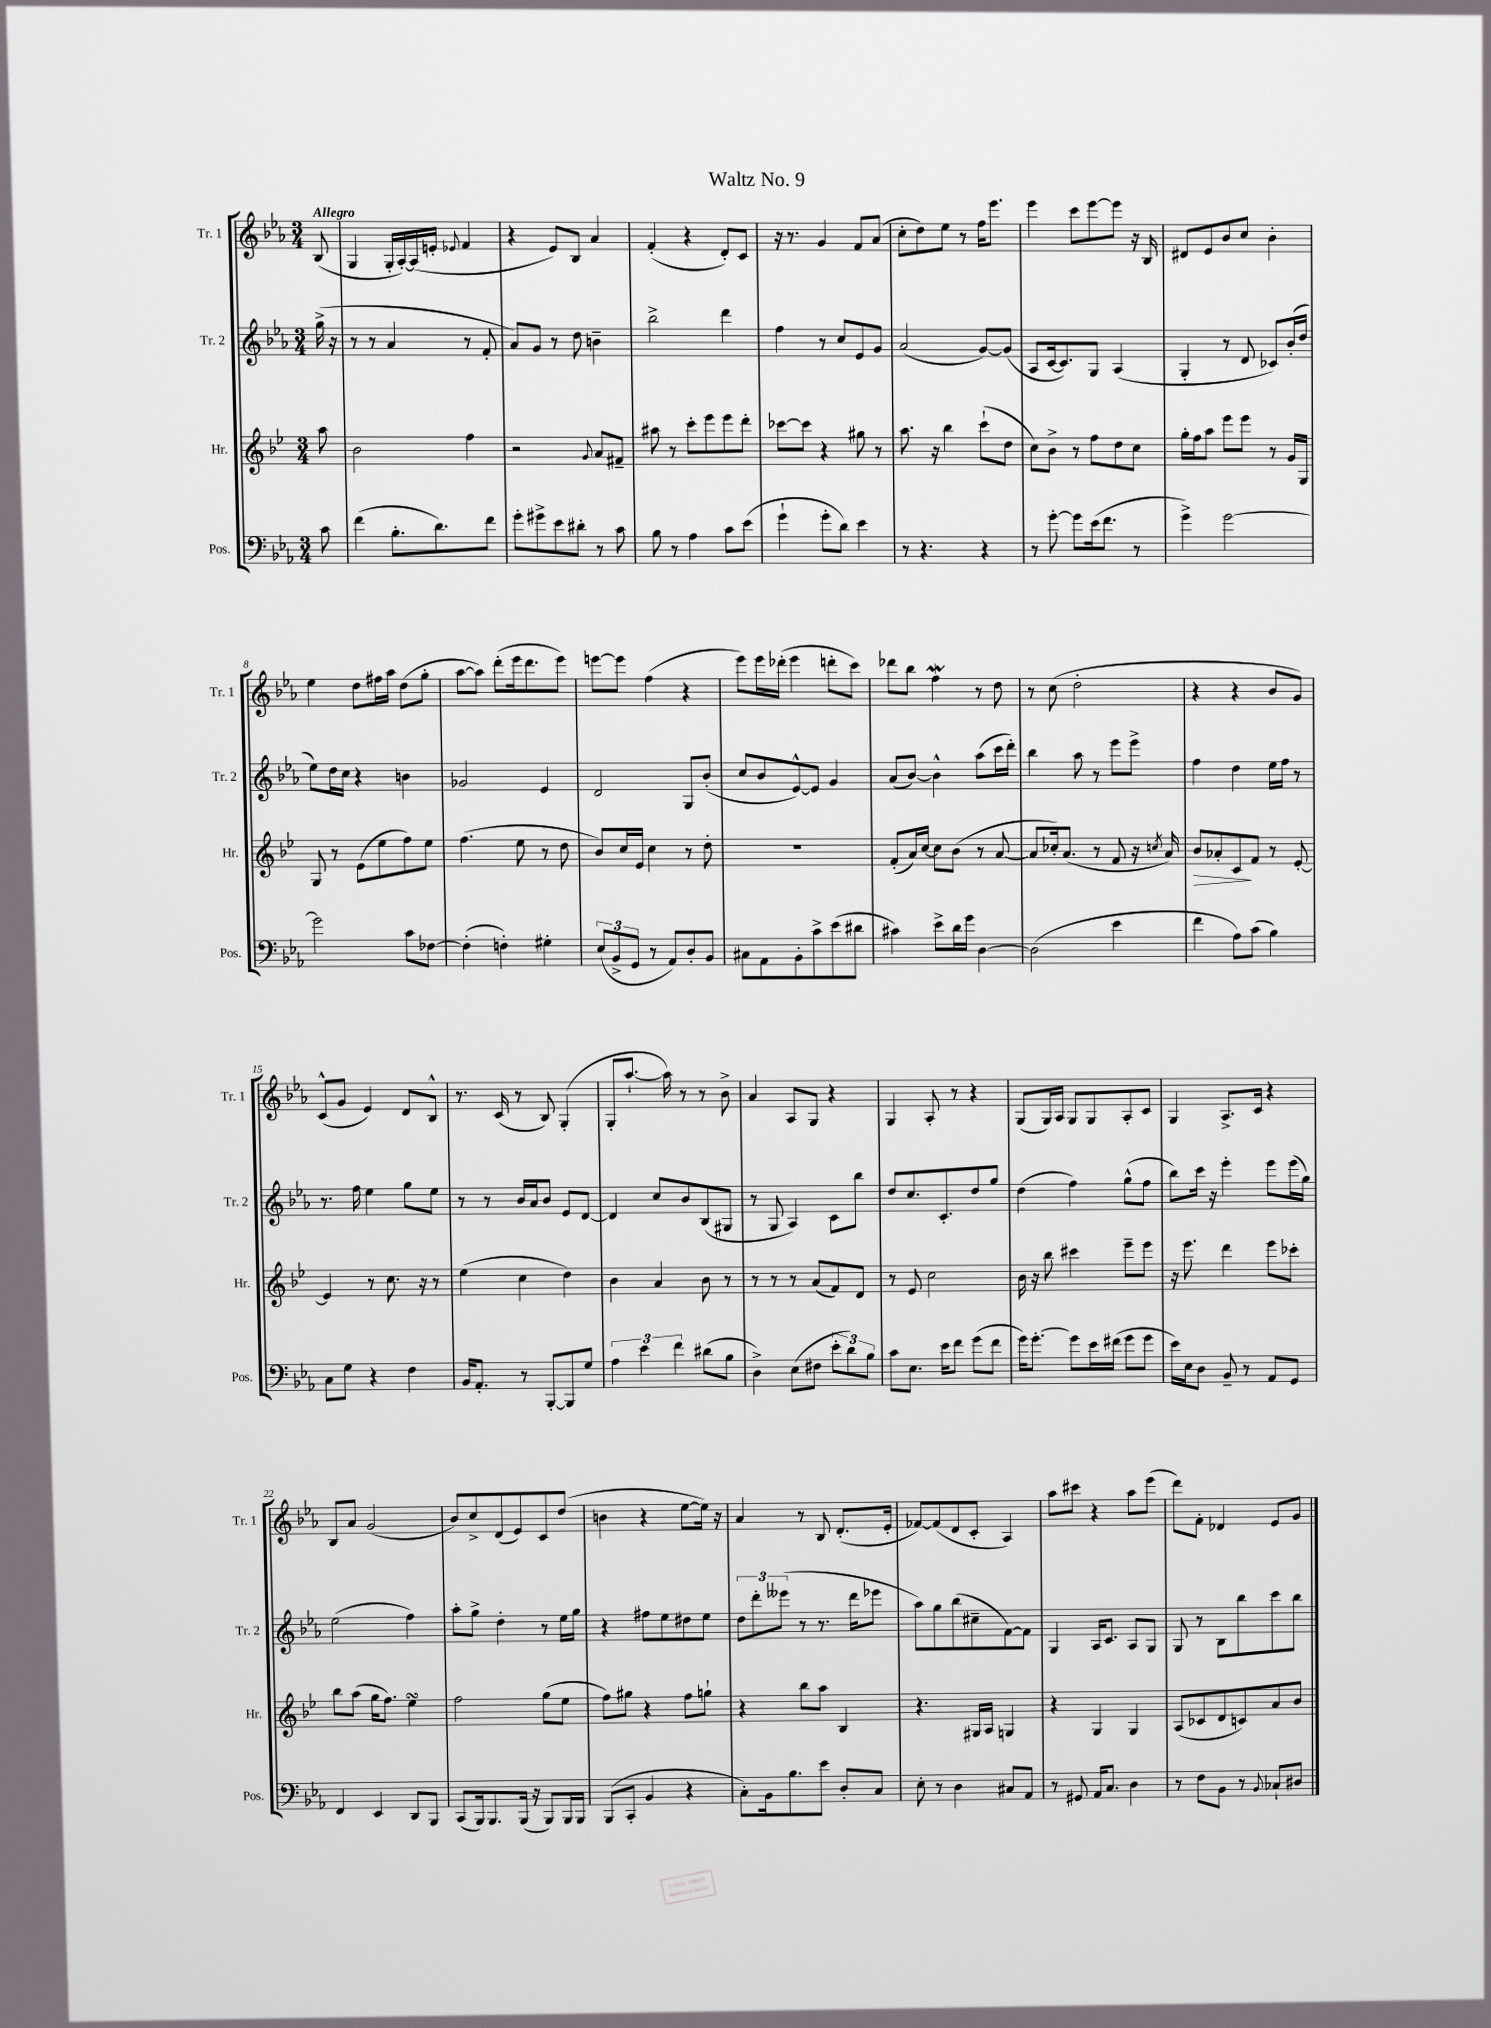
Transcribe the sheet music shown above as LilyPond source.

\header { title = "Waltz No. 9" }
<<
\new StaffGroup <<
\new Staff = "s0" \with { instrumentName = "Tr. 1" shortInstrumentName = "Tr. 1" } {
    \clef treble \key ees \major \numericTimeSignature \time 3/4 \partial 8 \tempo "Allegro"
    bes8( |
    g4 g16-. aes16~-.) aes16( e'16-. \appoggiatura { ees'8 } f'4 |
    r4 ees'8) bes8 aes'4 |
    f'4-.( r4 d'8-.) c'8 |
    r16 r8. g'4 f'8 aes'8( |
    c''8-. d''8) ees''8 r8 f''16 ees'''8. |
    ees'''4 c'''8 ees'''8~ ees'''8 r16 bes16 |
    dis'8 ees'8 bes'8 c''8 bes'4-. |
    ees''4 d''8 fis''16 aes''16 d''8( g''8-. |
    aes''8~ aes''8) d'''8-.( ees'''16 d'''8. ees'''8) |
    e'''8~ e'''8 f''4( r4 |
    ees'''8) ees'''16 des'''16-.( ees'''4 d'''8-. c'''8) |
    des'''8 bes''8 f''4\mordent r8 d''8 |
    r8 c''8( d''2-. |
    r4 r4 bes'8 g'8) |
    c'8-^( g'8 ees'4) d'8 bes8-^ |
    r8. c'16( r8 bes8) g4-.( |
    g8-. aes''8.~-! aes''16) r8 r8 bes'8-> |
    aes'4 aes8 g8 r4 |
    g4 aes8-. r8 r4 |
    g8( g16) aes16 g8 g8 aes8-. c'8 |
    g4 aes8.-> c'16 r4 |
    bes8 aes'8 g'2( |
    bes'8) c''8-> d'8( ees'8) c'8 d''8( |
    b'4 r4 ees''8~ ees''16) r16 |
    aes'4 r8 bes8 d'8.-.( ees'16-. |
    fes'8~) fes'8( d'8 c'8-. aes4) |
    aes''8 cis'''8 r4 aes''8 ees'''8( |
    d'''8) f'8-. des'4 ees'8 g'8 \bar "|." |
}
\new Staff = "s1" \with { instrumentName = "Tr. 2" shortInstrumentName = "Tr. 2" } {
    \clef treble \key ees \major \numericTimeSignature \time 3/4 \partial 8
    g''16->( r16 |
    r8 r8 aes'4 r8 f'8-. |
    aes'8) g'8 r8 d''8 b'4-- |
    bes''2-> d'''4 |
    f''4 r8 c''8 ees'8 g'8 |
    aes'2( g'8~) g'8( |
    aes8 c'16~ c'8.) g8 aes4( |
    g4-. r8 d'8 ces'8) bes'16-.( d''16 |
    ees''8) d''16 c''16 r4 b'4 |
    ges'2 ees'4 |
    d'2 g8 bes'8-.( |
    c''8 bes'8 ees'8~-^) ees'8 g'4 |
    aes'8( bes'8~) bes'4-^ aes''8( c'''16 d'''16-.) |
    bes''4 aes''8 r8 ees'''8 ees'''8-> |
    f''4 d''4 ees''16 f''16 r8 |
    r8. f''16 ees''4 g''8 ees''8 |
    r8 r8 bes'16 aes'16 bes'8 ees'8 d'8~ |
    d'4 c''8 bes'8 bes8( gis8 |
    r8 g8 aes4) c'8 bes''8 |
    d''8 c''8. c'8.-. d''8 g''8 |
    d''4( f''4) g''8-^( f''8 |
    bes''8) c'''16 r16 ees'''4-. ees'''8 ees'''16( g''16) |
    ees''2( f''4) |
    aes''8-. g''8-> d''4-. r8 ees''16 g''16 |
    r4 fis''8 ees''8 dis''8 ees''8 |
    \tuplet 3/2 { d''8 d'''8-. eeses'''8( } r8 r8. d'''16 ees'''8 |
    aes''8) g''8 bes''8( cis''8-- f'8~) f'8 |
    g4 aes16 c'8. aes8 g8 |
    g8 r8 bes8 bes''8 c'''8 bes''8 \bar "|." |
}
\new Staff = "s2" \with { instrumentName = "Hr." shortInstrumentName = "Hr." } {
    \clef treble \key bes \major \numericTimeSignature \time 3/4 \partial 8
    a''8 |
    bes'2 f''4 |
    r2 \appoggiatura { g'8 } a'8 fis'8-- |
    ais''8 r8 c'''8-. ees'''8 ees'''8 d'''8-. |
    ces'''8~ ces'''8 r4 gis''8 r8 |
    a''8. r16 bes''4 c'''8-!( d''8 |
    c''8) bes'8-> r8 f''8 d''8 c''8 |
    g''16-. f''16 a''8 ees'''8 ees'''8 r8 g'16 g16 |
    g8 r8 ees'8( ees''8 f''8) ees''8 |
    f''4.( ees''8 r8 d''8 |
    bes'8) c''16 ees'16 c''4 r8 d''8-. |
    R2. |
    f'8-.( a'16) c''16~ c''8 bes'8( r8 a'8~ |
    a'8 ces''16-.) a'8.( r8 f'8 r16 \acciaccatura { c''8 } a'16) |
    bes'8\> aes'8-. c'8\! f'8 r8 ees'8~-. |
    ees'4 r8 c''8. r16 r8 |
    ees''4( c''4 d''4) |
    bes'4 a'4 bes'8 r8 |
    r8 r8 r8 a'8( f'8) d'8 |
    r8 ees'8 c''2 |
    bes'16 r16 bes''8 cis'''4 ees'''8-- ees'''8 |
    r16 ees'''8. d'''4 ees'''8 ces'''8-. |
    bes''8 a''8( g''16 f''8.) ees''4\turn |
    f''2 g''8( ees''8 |
    f''8) gis''8 r4 f''8 g''8-! |
    r4 bes''8 a''8 bes4 |
    r4. gis16 a16 g4 |
    r4 g4 g4 |
    a8( ces'8 d'8 c'8) a'8 bes'8 \bar "|." |
}
\new Staff = "s3" \with { instrumentName = "Pos." shortInstrumentName = "Pos." } {
    \clef bass \key ees \major \numericTimeSignature \time 3/4 \partial 8
    c'8 |
    f'4( bes8.-. d'8.) f'8 |
    g'8-. gis'8-> ees'8 dis'8-. r8 c'8 |
    bes8 r8 aes4 c'8 ees'8( |
    g'4-! g'8-. d'8) ees'4 |
    r8 r4. r4 |
    r8 g'8~-. g'8 ees'16( f'8. r8 |
    g'4->) g'2~ |
    g'2 c'8 fes8~ |
    fes4-.( f4-.) gis4-. |
    \tuplet 3/2 { ees8( bes,8-> g,8 } r8 aes,8) d8-. bes,8 |
    cis8 aes,8 bes,8-. c'8-> ees'8( dis'8 |
    cis'4) ees'8-> d'16 g'16 d4~ |
    d2( ees'4 |
    f'4 aes8) c'8( bes4) |
    c8 g8 r4 f4 |
    bes,16 aes,8.-. r8 bes,,8~-. bes,,8 g8 |
    \tuplet 3/2 { aes4 ees'4 f'4 } dis'8( bes8 |
    d4->) ees8( fis8 \tuplet 3/2 { ees'8-. d'8) bes8 } |
    c'8 ees8. ees'16 f'8 g'8( f'8 |
    g'16) g'8.~-. g'8 ees'16 fis'16( g'8 g'8 |
    ees'16) ees16 d8 bes,8-- r8 aes,8 g,8 |
    f,4 ees,4 d,8 bes,,8 |
    c,8( bes,,16) bes,,8. bes,,16( r16 bes,,8) bes,,16 bes,,16 |
    bes,,8( c,8-. bes,4 r4 |
    c8-.) bes,16 bes8. ees'8 d8-. c8 |
    ees8-. r8 d4 cis8 aes,8 |
    r8 gis,8 aes,16 c8. d4 |
    r8 f8 bes,8 r8 \appoggiatura { bes,8 } ces8-! dis8 \bar "|." |
}
>>
>>
